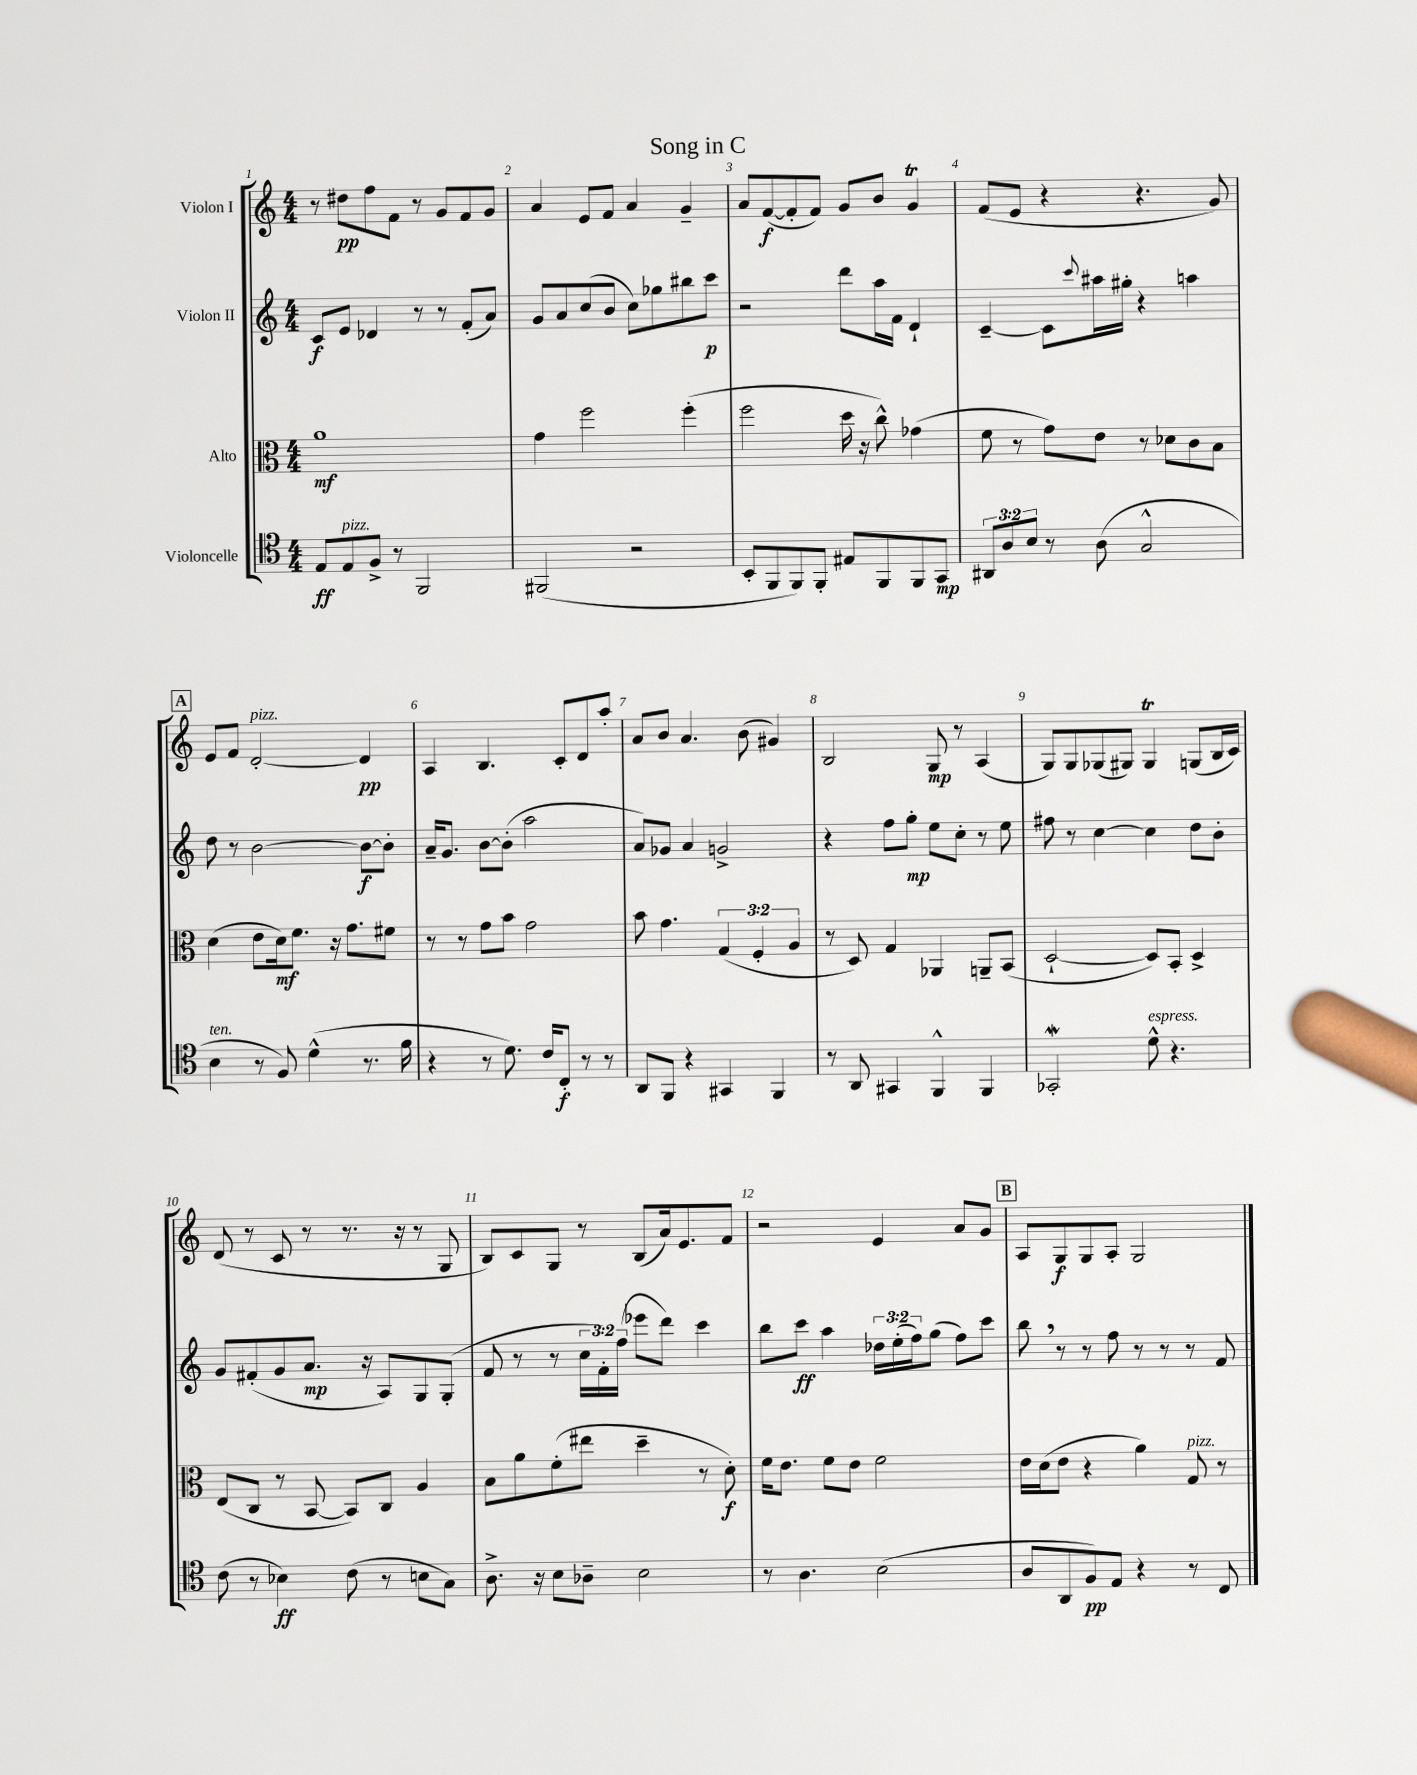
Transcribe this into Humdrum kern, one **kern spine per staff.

**kern	**dynam	**kern	**dynam	**kern	**dynam	**kern	**dynam
*part4	*part4	*part3	*part3	*part2	*part2	*part1	*part1
*staff4	*staff4	*staff3	*staff3	*staff2	*staff2	*staff1	*staff1
*I"Violoncelle	*	*I"Alto	*	*I"Violon II	*	*I"Violon I	*
*clefC4	*	*clefC3	*	*clefG2	*	*clefG2	*
*k[]	*	*k[]	*	*k[]	*	*k[]	*
*M4/4	*	*M4/4	*	*M4/4	*	*M4/4	*
=1	=1	=1	=1	=1	=1	=1	=1
8E/L	ff	1a	mf	8c/L	f	8r	.
!LO:TX:a:i:t=pizz.	!	!	!	!	!	!	!
8E/	.	.	.	8e/J	.	8dd#X\L	pp
8F^/J	.	.	.	4d-X/	.	8ff\	.
8r	.	.	.	.	.	8f\J	.
2FF/	.	.	.	8r	.	8r	.
.	.	.	.	8r	.	8g/L	.
.	.	.	.	(8f'/L	.	8f/	.
.	.	.	.	8a/J)	.	8g/J	.
=2	=2	=2	=2	=2	=2	=2	=2
(2FF#X/	.	4g\	.	8g/L	.	4a/	.
.	.	.	.	8a/	.	.	.
.	.	2ff\	.	(8cc/	.	8e/L	.
.	.	.	.	8b/J	.	8f/J	.
2r	.	.	.	8cc\L)	.	4a/	.
.	.	.	.	8gg-X\	.	.	.
.	.	(4ff'\	.	8bb#X\	.	4g~/	.
.	.	.	.	8ccc\J	p	.	.
=3	=3	=3	=3	=3	=3	=3	=3
8BB'/L	.	2ff\	.	2r	.	8a/L	.
8FF/	.	.	.	.	.	([8f/	f
8FF/)	.	.	.	.	.	8f'/]	.
8FF'/J	.	.	.	.	.	8f/J)	.
8E#X/L	.	16dd\	.	8ddd\L	.	8g/L	.
.	.	16r	.	.	.	.	.
8FF/	.	8cc^^\)	.	16aa\L	.	8b/J	.
.	.	.	.	16f\JJ	.	.	.
8FF/	.	(4g-X\	.	4d`/	.	4gT/	.
8GG/J	mp	.	.	.	.	.	.
=4	=4	=4	=4	=4	=4	=4	=4
12AA#X/L	.	8f\	.	[4c~/	.	(8f/L	.
12A/	.	.	.	.	.	.	.
.	.	8r	.	.	.	8e/J	.
12B/J	.	.	.	.	.	.	.
8r	.	8g\L)	.	8c\L]	.	4r	.
.	.	.	.	8qqccc/	.	.	.
(8A\	.	8e\J	.	16aa#X\L	.	.	.
.	.	.	.	16gg#X'\JJ	.	.	.
2G^^/	.	8r	.	4r	.	4.r	.
.	.	8d-X\L	.	.	.	.	.
.	.	8c\	.	4aan\	.	.	.
.	.	8B\J	.	.	.	8g/)	.
!!LO:LB:g=z
!!LO:REH:place=s1:t=A
=5	=5	=5	=5	=5	=5	=5	=5
!LO:TX:a:i:t=ten.	!	!	!	!	!	!	!
4B\	.	(4d\	.	8dd\	.	8e/L	.
.	.	.	.	8r	.	8f/J	.
!	!	!	!	!	!	!LO:TX:a:i:t=pizz.	!
8r	.	8e\L	.	[2b\	.	[2d'/	.
8F/)	.	16d\k)	mf	.	.	.	.
.	.	8.f\J	.	.	.	.	.
(4d^^\	.	.	.	.	.	.	.
.	.	16r	.	.	.	.	.
.	.	8.g\L	.	.	.	.	.
8.r	.	.	.	8b\L_	f	4d/]	pp
.	.	8f#X\J	.	8b'\J]	.	.	.
16f\	.	.	.	.	.	.	.
=6	=6	=6	=6	=6	=6	=6	=6
4r	.	8r	.	16a~/KL	.	4A/	.
.	.	.	.	8.g/J	.	.	.
.	.	8r	.	.	.	.	.
8r	.	8g\L	.	[8b\L	.	4.B/	.
8.d\)	.	8b\J	.	(8b'\J]	.	.	.
.	.	2g\	.	2aa\	.	.	.
16c/KL	.	.	.	.	.	.	.
8C'/J	f	.	.	.	.	8c'/L	.
8r	.	.	.	.	.	8d/	.
8r	.	.	.	.	.	8aa'/J	.
=7	=7	=7	=7	=7	=7	=7	=7
8AA/L	.	8b\	.	8a/L)	.	8a/L	.
8FF/J	.	4.g\	.	8g-X/J	.	8b/J	.
4r	.	.	.	4a/	.	4.a/	.
4GG#X/	.	(6G/	.	2gn^/	.	.	.
.	.	.	.	.	.	(8b\	.
.	.	6F'/	.	.	.	.	.
4FF/	.	.	.	.	.	4g#X/)	.
.	.	6A/	.	.	.	.	.
=8	=8	=8	=8	=8	=8	=8	=8
8r	.	8r	.	4r	.	2B/	.
8AA/	.	8D/)	.	.	.	.	.
4GG#X/	.	4G/	.	8ff\L	.	.	.
.	.	.	.	8gg'\J	mp	.	.
4FF^^/	.	4AA-X/	.	8ee\L	.	8G/	mp
.	.	.	.	8cc'\J	.	8r	.
4FF/	.	8AAn~/L	.	8r	.	(4A/	.
.	.	(8BB/J	.	8ee\	.	.	.
=9	=9	=9	=9	=9	=9	=9	=9
2GG-Xw'/	.	[2D`/	.	8ff#X\	.	8G/L)	.
.	.	.	.	8r	.	8G/	.
.	.	.	.	[4cc\	.	(8G-X/	.
.	.	.	.	.	.	8G#X/J)	.
!LO:TX:a:i:t=espress.	!	!	!	!	!	!	!
8d^^\	.	8D/L])	.	4cc\]	.	4G#t/	.
4.r	.	8BB'/J	.	.	.	.	.
.	.	4D^/	.	8dd\L	.	(8Gn/L	.
.	.	.	.	8b'\J	.	16B/L	.
.	.	.	.	.	.	16c/JJ)	.
!!LO:LB:g=z
=10	=10	=10	=10	=10	=10	=10	=10
(8c\	.	(8E/L	.	8g/L	.	(8d/	.
8r	.	8C/J	.	(8f#X'/	.	8r	.
4B-X\)	ff	8r	.	8g/	.	8c/	.
.	.	[8BB/	.	8.a/J	mp	8r	.
(8c\	.	8BB/L])	.	.	.	8.r	.
.	.	.	.	16r	.	.	.
8r	.	8C/J	.	8A/L)	.	.	.
.	.	.	.	.	.	16r	.
8Bn\L	.	4A/	.	8G/	.	8r	.
8G\J)	.	.	.	(8G'/J	.	8G/	.
=11	=11	=11	=11	=11	=11	=11	=11
8.A^\	.	8B\L	.	8f/	.	8B/L)	.
.	.	8a\	.	8r	.	8c/	.
16r	.	.	.	.	.	.	.
8B\L	.	(8f'\	.	8r	.	8G/J	.
8A-X~\J	.	8ee#X\J	.	24cc\LL	.	8r	.
.	.	.	.	24f'\)	.	.	.
.	.	.	.	(24ff\JJ	.	.	.
2B\	.	4dd~\	.	8eee-X\L	.	(8B/L	.
.	.	.	.	8ddd\J)	.	16a/k)	.
.	.	.	.	.	.	8.e/	.
.	.	8r	.	4ccc\	.	.	.
.	.	8d'\)	f	.	.	8f/J	.
=12	=12	=12	=12	=12	=12	=12	=12
8r	.	16f\KL	.	8bb\L	.	2r	.
.	.	8.e\J	.	.	.	.	.
4.A\	.	.	.	8ccc\J	ff	.	.
.	.	8f\L	.	4aa\	.	.	.
.	.	8e\J	.	.	.	.	.
(2B\	.	2f\	.	24dd-X\LL	.	4e/	.
.	.	.	.	(24ee'\	.	.	.
.	.	.	.	24ff\J)	.	.	.
.	.	.	.	(8gg\J	.	.	.
.	.	.	.	8ff\L)	.	8a/L	.
.	.	.	.	8ccc\J	.	8g/J	.
!!LO:REH:place=s1:t=B
=13	=13	=13	=13	=13	=13	=13	=13
8A/L	.	16e\LL	.	8bb,\	.	8A/L	.
.	.	(16d\J	.	.	.	.	.
8AA/	.	8e\J	.	8r	.	8G/	f
8F/)	pp	4r	.	8r	.	8G/	.
8E/J	.	.	.	8ff\	.	8A'/J	.
4r	.	4a\)	.	8r	.	2G/	.
.	.	.	.	8r	.	.	.
!	!	!LO:TX:a:i:t=pizz.	!	!	!	!	!
8r	.	8G/	.	8r	.	.	.
8C/	.	8r	.	8f/	.	.	.
==	==	==	==	==	==	==	==
*-	*-	*-	*-	*-	*-	*-	*-
